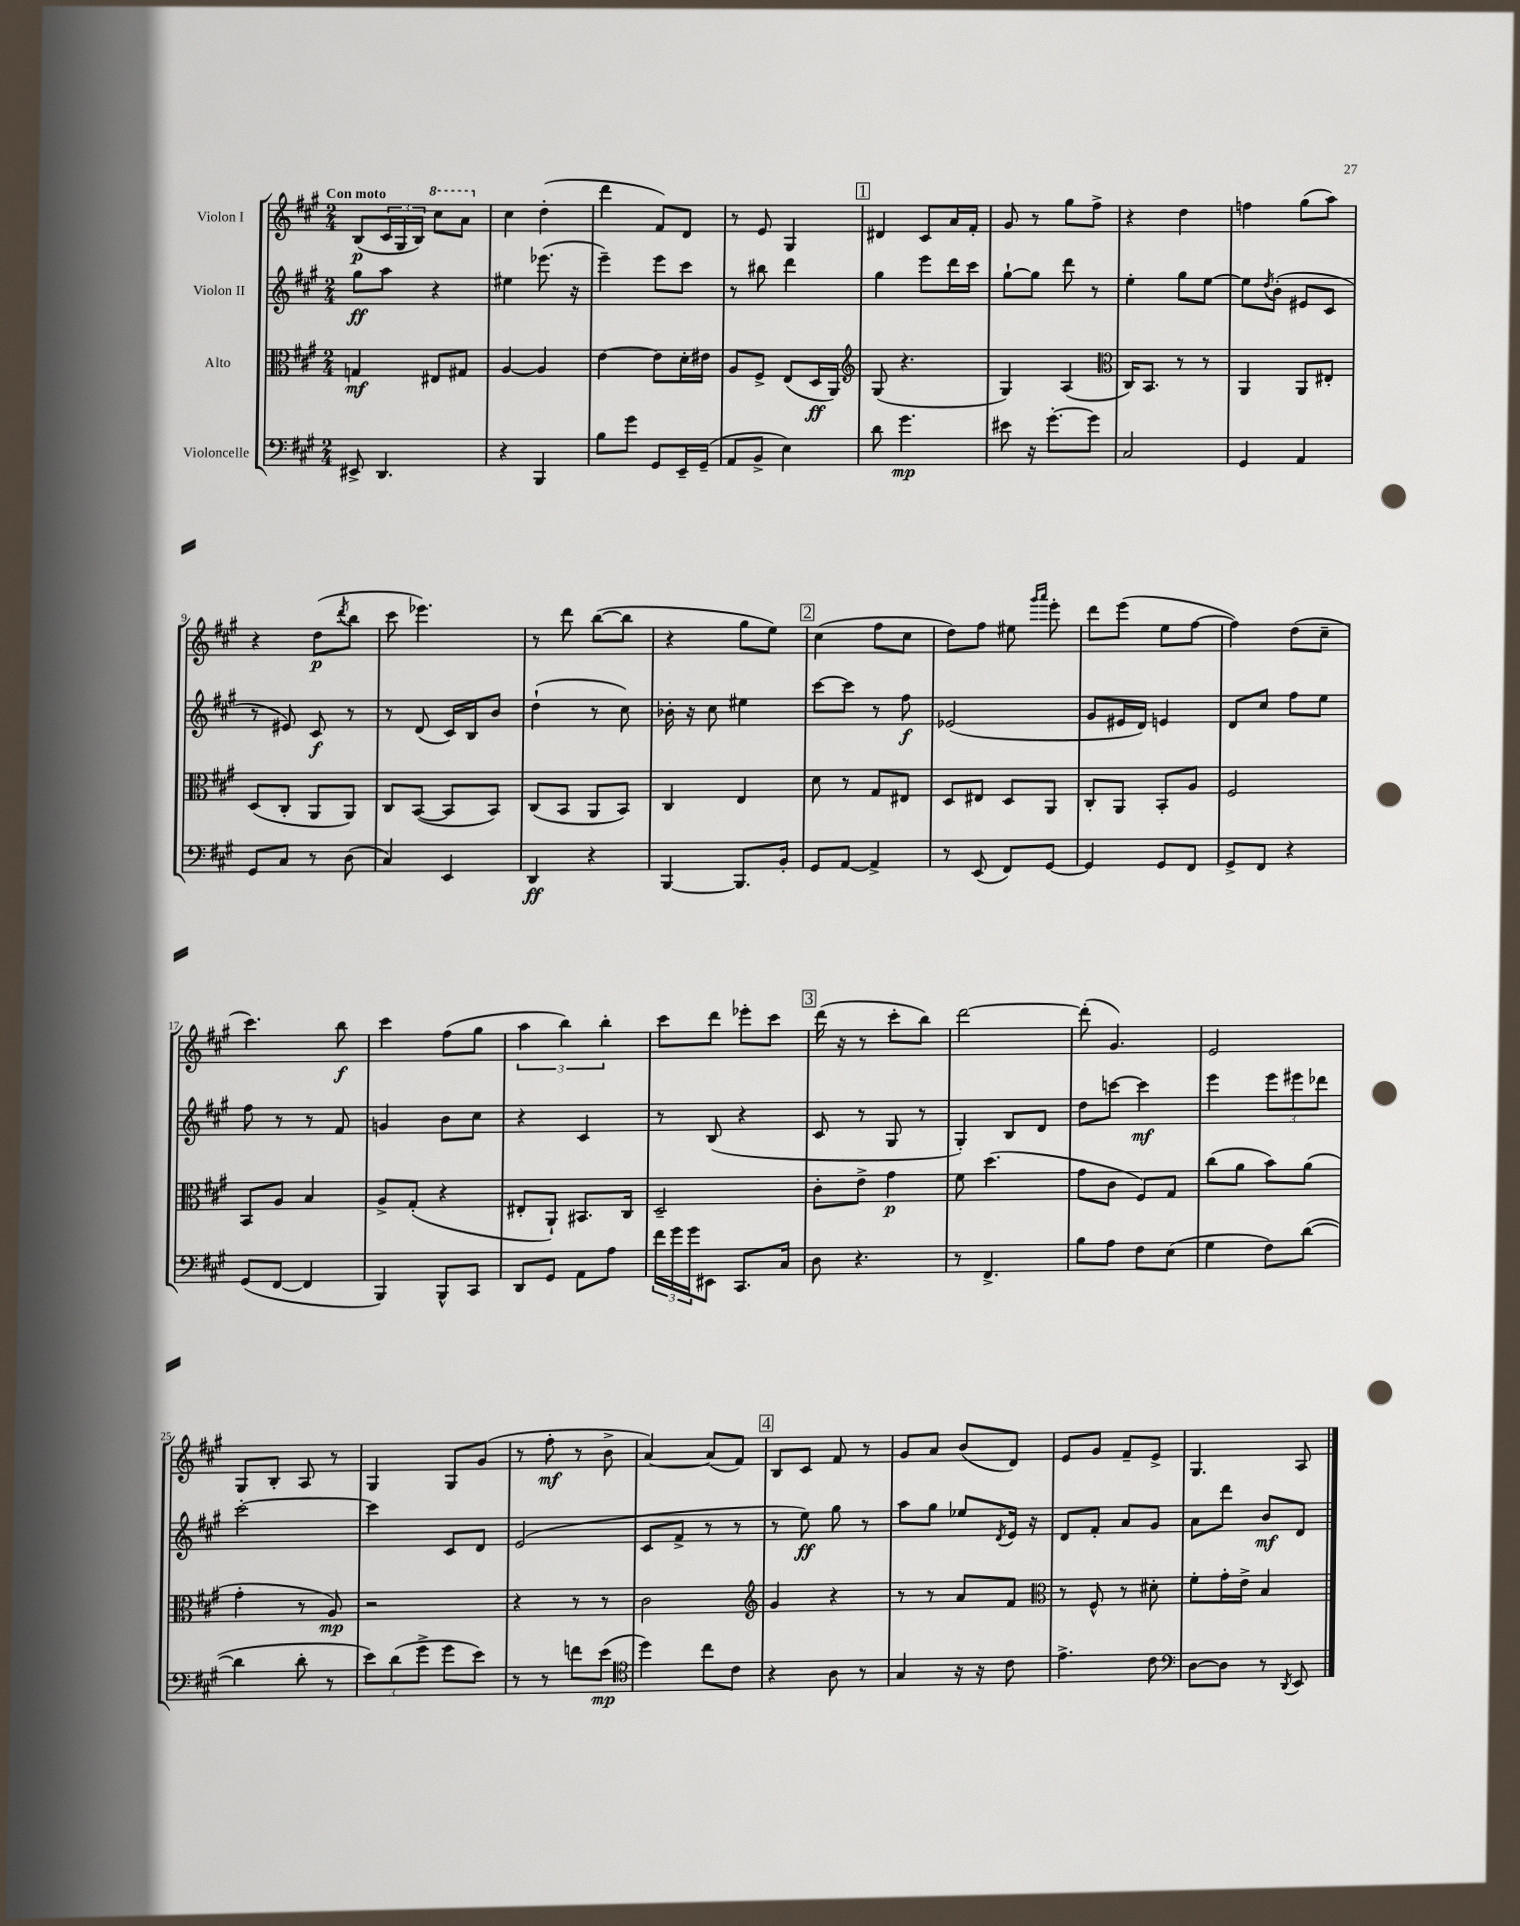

**kern	**dynam	**kern	**dynam	**kern	**dynam	**kern	**dynam
*part4	*part4	*part3	*part3	*part2	*part2	*part1	*part1
*staff4	*staff4	*staff3	*staff3	*staff2	*staff2	*staff1	*staff1
*I"Violoncelle	*	*I"Alto	*	*I"Violon II	*	*I"Violon I	*
*clefF4	*	*clefC3	*	*clefG2	*	*clefG2	*
*k[f#c#g#]	*	*k[f#c#g#]	*	*k[f#c#g#]	*	*k[f#c#g#]	*
*M2/4	*	*M2/4	*	*M2/4	*	*M2/4	*
=1	=1	=1	=1	=1	=1	=1	=1
!	!	!	!	!	!	!LO:TX:a:B:t=Con moto	!
8EE#X^/	.	4Gn/	mf	8gg#\L	ff	(8B/L	p
4.DD/	.	.	.	8aa\J	.	24c#/L	.
.	.	.	.	.	.	24G#/	.
.	.	.	.	.	.	24B/JJ)	.
*	*	*	*	*	*	*8va	*
.	.	8E#X/L	.	4r	.	8ccc#\L	.
.	.	8G#X/J	.	.	.	8aa\J	.
=2	=2	=2	=2	=2	=2	=2	=2
*	*	*	*	*	*	*X8va	*
4r	.	[4A/	.	4ee#X\	.	4cc#\	.
4BBB/	.	4A/]	.	(8.eee-X\	.	(4dd'\	.
.	.	.	.	16r	.	.	.
=3	=3	=3	=3	=3	=3	=3	=3
8B\L	.	[4e\	.	4eee~\)	.	4ddd\	.
8g#\J	.	.	.	.	.	.	.
8GG#/L	.	8e\L]	.	8eee\L	.	8f#/L)	.
16EE~/L	.	16d'\L	.	8ccc#\J	.	8d/J	.
(16GG#~/JJ	.	16e#X\JJ	.	.	.	.	.
=4	=4	=4	=4	=4	=4	=4	=4
8AA/L	.	8A/L	.	8r	.	8r	.
8BB^/J	.	8F#^/J	.	8bb#X\	.	8e/	.
4E\)	.	(8E/L	.	4ddd\	.	4G#/	.
.	.	16D/L	ff	.	.	.	.
.	.	16AA/JJ)	.	.	.	.	.
!!LO:REH:place=s1:t=1
=5	=5	=5	=5	=5	=5	=5	=5
*	*	*clefG2	*	*	*	*	*
8d\	.	(8G#/	.	4gg#\	.	4d#X/	.
4.g#\	mp	4.r	.	.	.	.	.
.	.	.	.	8eee\L	.	8c#/L	.
.	.	.	.	16ddd\L	.	16a/L	.
.	.	.	.	16ccc#\JJ	.	16f#'/JJ	.
=6	=6	=6	=6	=6	=6	=6	=6
8e#X\	.	4G#/)	.	[8gg#`\L	.	8g#/	.
16r	.	.	.	8gg#\J]	.	8r	.
[8.g#'\L	.	.	.	.	.	.	.
.	.	(4A/	.	8ddd\	.	8gg#\L	.
8g#\J]	.	.	.	8r	.	8ff#^\J	.
=7	=7	=7	=7	=7	=7	=7	=7
*	*	*clefC3	*	*	*	*	*
2C#/	.	16C#/KL)	.	4ee'\	.	4r	.
.	.	8.BB/J	.	.	.	.	.
.	.	8r	.	8gg#\L	.	4dd\	.
.	.	8r	.	[8ee\J	.	.	.
=8	=8	=8	=8	=8	=8	=8	=8
4GG#/	.	4AA/	.	8ee\L]	.	4ffn\	.
.	.	.	.	8qdd/	.	.	.
.	.	.	.	(8b'\J	.	.	.
4AA/	.	8AA/L	.	8e#X/L	.	(8gg#\L	.
.	.	8E#X'/J	.	8c#/J	.	8aa\J)	.
!!LO:LB:g=z
=9	=9	=9	=9	=9	=9	=9	=9
8GG#/L	.	(8D/L	.	8r	.	4r	.
8C#/J	.	8C#'/J	.	8e#X/)	.	.	.
8r	.	8AA/L	.	8c#/	f	(8dd\L	p
.	.	.	.	.	.	8qddd/	.
(8D\	.	8AA/J)	.	8r	.	8bb\J	.
=10	=10	=10	=10	=10	=10	=10	=10
4C#/)	.	8C#/L	.	8r	.	8ccc#\	.
.	.	([8BB/J	.	(8d/	.	4.eee-X\)	.
4EE/	.	8BB/L]	.	16c#/LL)	.	.	.
.	.	.	.	16B/J	.	.	.
.	.	8BB/J)	.	8b/J	.	.	.
=11	=11	=11	=11	=11	=11	=11	=11
4DD/	ff	(8C#/L	.	(4dd`\	.	8r	.
.	.	8BB/J	.	.	.	8ddd\	.
4r	.	8AA/L	.	8r	.	([8bb\L	.
.	.	8BB/J)	.	8cc#\)	.	8bb\J]	.
=12	=12	=12	=12	=12	=12	=12	=12
[4BBB/	.	4C#/	.	16b-X'\	.	4r	.
.	.	.	.	16r	.	.	.
.	.	.	.	8cc#\	.	.	.
8.BBB/L]	.	4E/	.	4ee#X\	.	8gg#\L	.
.	.	.	.	.	.	8ee\J)	.
16BB'/Jk	.	.	.	.	.	.	.
!!LO:REH:place=s1:t=2
=13	=13	=13	=13	=13	=13	=13	=13
8GG#/L	.	8d\	.	[8ccc#\L	.	(4cc#\	.
[8AA/J	.	8r	.	8ccc#\J]	.	.	.
4AA^/]	.	8G#/L	.	8r	.	8ff#\L	.
.	.	8E#X/J	.	8ff#\	f	8cc#\J	.
=14	=14	=14	=14	=14	=14	=14	=14
8r	.	8D/L	.	(2e-X/	.	8dd\L)	.
(8EE/	.	8E#X/J	.	.	.	8ff#\J	.
8FF#/L)	.	8D/L	.	.	.	8ee#X\	.
.	.	.	.	.	.	16qqggg#/LL	.
.	.	.	.	.	.	16qqaaa/JJ	.
[8GG#/J	.	8AA/J	.	.	.	8eee'\	.
=15	=15	=15	=15	=15	=15	=15	=15
4GG#/]	.	8C#'/L	.	8g#/L	.	8ddd\L	.
.	.	8AA/J	.	16e#X/L	.	(8eee\J	.
.	.	.	.	16d/JJ)	.	.	.
8GG#/L	.	8BB'/L	.	4en/	.	8ee\L	.
8FF#/J	.	8A/J	.	.	.	[8ff#\J	.
=16	=16	=16	=16	=16	=16	=16	=16
8GG#^/L	.	2F#/	.	8d/L	.	4ff#\])	.
8FF#/J	.	.	.	8cc#/J	.	.	.
4r	.	.	.	8ff#\L	.	(8dd\L	.
.	.	.	.	8ee\J	.	8cc#~\J	.
!!LO:LB:g=z
=17	=17	=17	=17	=17	=17	=17	=17
(8GG#/L	.	8BB/L	.	8ff#\	.	4.ccc#\)	.
[8FF#/J	.	8A/J	.	8r	.	.	.
4FF#/]	.	4B/	.	8r	.	.	.
.	.	.	.	8f#/	.	8bb\	f
=18	=18	=18	=18	=18	=18	=18	=18
4BBB/)	.	8A^/L	.	4gn/	.	4ccc#\	.
.	.	(8G#'/J	.	.	.	.	.
8BBB^^/L	.	4r	.	8b\L	.	(8ff#\L	.
8CC#/J	.	.	.	8cc#\J	.	8gg#\J	.
=19	=19	=19	=19	=19	=19	=19	=19
8DD/L	.	8E#X'/L	.	4r	.	6aa\	.
8GG#/J	.	8AA`/J)	.	.	.	.	.
.	.	.	.	.	.	6bb\)	.
8AA\L	.	8.BB#X/L	.	4c#/	.	.	.
.	.	.	.	.	.	6bb'\	.
8A\J	.	.	.	.	.	.	.
.	.	16C#/Jk	.	.	.	.	.
=20	=20	=20	=20	=20	=20	=20	=20
24f#\LL	.	2D~/	.	8r	.	8ccc#\L	.
24g#\	.	.	.	.	.	.	.
24g#\J	.	.	.	.	.	.	.
8EE#X\J	.	.	.	(8B/	.	8ddd\J	.
8.CC#/L	.	.	.	4r	.	8eee-X'\L	.
.	.	.	.	.	.	8ccc#\J	.
16C#/Jk	.	.	.	.	.	.	.
!!LO:REH:place=s1:t=3
=21	=21	=21	=21	=21	=21	=21	=21
8D\	.	8c#'\L	.	8c#/	.	(16ddd\	.
.	.	.	.	.	.	16r	.
4.r	.	8e^\J	.	8r	.	8r	.
.	.	4g#\	p	8G#/	.	8ccc#'\L	.
.	.	.	.	8r	.	8bb\J)	.
=22	=22	=22	=22	=22	=22	=22	=22
8r	.	8f#\	.	4G#'/)	.	[2ddd\	.
4.FF#^/	.	(4.dd\	.	.	.	.	.
.	.	.	.	8B/L	.	.	.
.	.	.	.	8d/J	.	.	.
=23	=23	=23	=23	=23	=23	=23	=23
8B\L	.	8g#\L	.	8dd\L	.	(8ddd'\]	.
8A\J	.	8c#\J	.	[8cccn\J	.	4.g#/)	.
8F#\L	.	8F#/L)	.	4ccc\]	mf	.	.
(8E\J	.	8G#/J	.	.	.	.	.
=24	=24	=24	=24	=24	=24	=24	=24
4G#\	.	(8cc#\L	.	4eee\	.	2e/	.
.	.	8a\J	.	.	.	.	.
8F#\L)	.	8b\L)	.	12eee\L	.	.	.
.	.	.	.	12eee#X\	.	.	.
([8d\J	.	(8a\J	.	.	.	.	.
.	.	.	.	12ddd-X\J	.	.	.
!!LO:LB:g=z
=25	=25	=25	=25	=25	=25	=25	=25
4d\]	.	4g#'\	.	[2ccc#'\	.	8G#/L	.
.	.	.	.	.	.	8B'/J	.
8d'\	.	8r	.	.	.	8A/	.
8r	.	8A/)	mp	.	.	8r	.
=26	=26	=26	=26	=26	=26	=26	=26
12e\L)	.	2r	.	4ccc#\]	.	4G#/	.
(12d\	.	.	.	.	.	.	.
12g#^\J	.	.	.	.	.	.	.
8g#\L	.	.	.	8c#/L	.	8G#/L	.
8e\J)	.	.	.	8d/J	.	(8g#/J	.
=27	=27	=27	=27	=27	=27	=27	=27
8r	.	4r	.	(2e/	.	8r	.
8r	.	.	.	.	.	8ff#'\	mf
8fn\L	.	8r	.	.	.	8r	.
(8e\J	mp	8r	.	.	.	8b^\	.
=28	=28	=28	=28	=28	=28	=28	=28
*clefC4	*	*	*	*	*	*	*
4dd\)	.	2c#\	.	8c#/L	.	[4a/)	.
.	.	.	.	8f#^/J	.	.	.
8cc#\L	.	.	.	8r	.	(8a/L]	.
8c#\J	.	.	.	8r	.	8f#/J)	.
!!LO:REH:place=s1:t=4
=29	=29	=29	=29	=29	=29	=29	=29
*	*	*clefG2	*	*	*	*	*
4r	.	4g#/	.	8r	.	8B/L	.
.	.	.	.	8ee\)	ff	8c#/J	.
8A\	.	4r	.	8gg#\	.	8f#/	.
8r	.	.	.	8r	.	8r	.
=30	=30	=30	=30	=30	=30	=30	=30
4G#/	.	8r	.	8aa\L	.	8g#/L	.
.	.	8r	.	8gg#\J	.	8a/J	.
16r	.	8a/L	.	8ee-X/L	.	(8b/L	.
16r	.	.	.	.	.	.	.
.	.	.	.	8qd/	.	.	.
8c#\	.	8f#/J	.	16e/Jk	.	8d/J)	.
.	.	.	.	16r	.	.	.
=31	=31	=31	=31	=31	=31	=31	=31
*	*	*clefC3	*	*	*	*	*
4.e^\	.	8r	.	8d/L	.	8e/L	.
.	.	8F#^^/	.	8f#'/J	.	8g#/J	.
.	.	8r	.	8a/L	.	8f#~/L	.
8c#\	.	8d#X'\	.	8g#/J	.	8e^/J	.
=32	=32	=32	=32	=32	=32	=32	=32
*clefF4	*	*	*	*	*	*	*
[8D\L	.	8f#'\L	.	8a\L	.	4.G#/	.
8D\J]	.	16g#'\L	.	8ddd\J	.	.	.
.	.	16e^\JJ	.	.	.	.	.
8r	.	4B/	.	8b/L	mf	.	.
8qDD/	.	.	.	.	.	.	.
8EE/	.	.	.	8d/J	.	8A/	.
==	==	==	==	==	==	==	==
*-	*-	*-	*-	*-	*-	*-	*-
